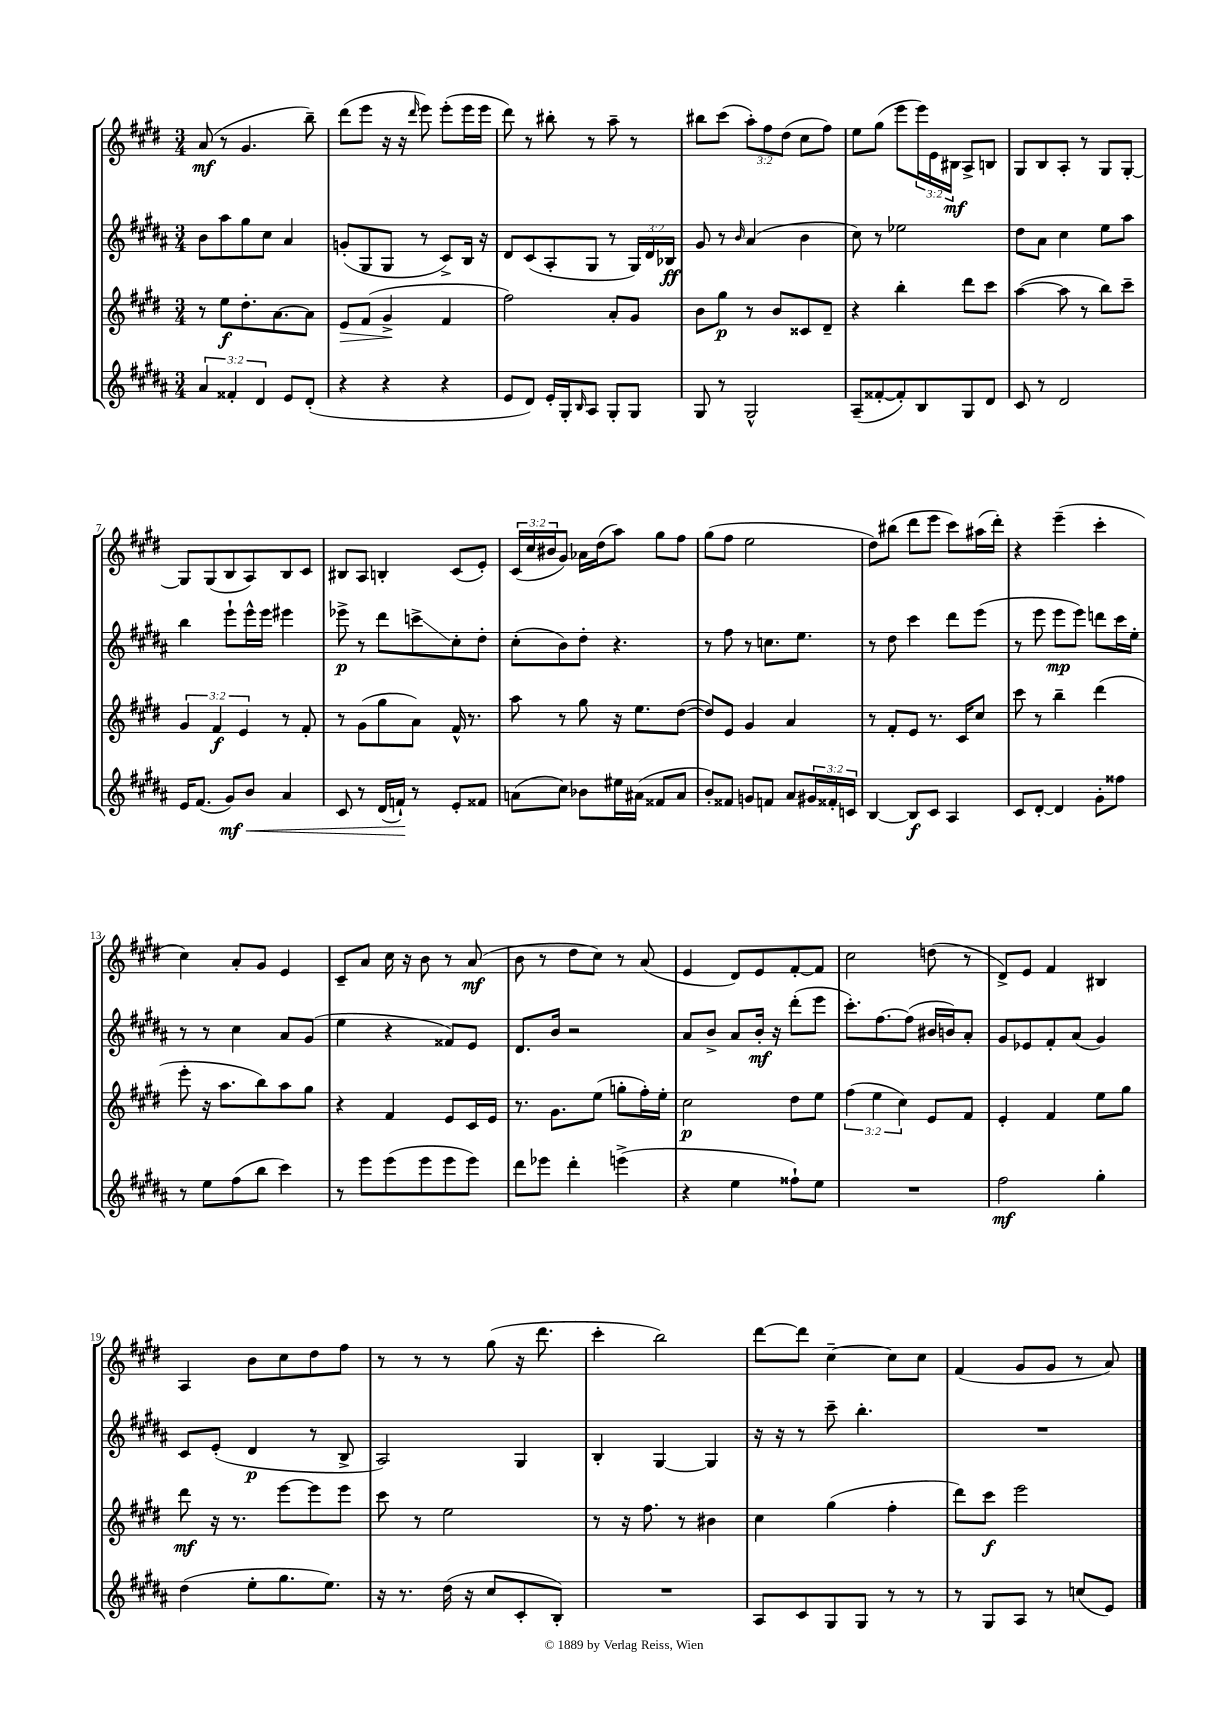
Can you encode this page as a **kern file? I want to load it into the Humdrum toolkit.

**kern	**kern	**kern	**kern
*staff4	*staff3	*staff2	*staff1
*clefG2	*clefG2	*clefG2	*clefG2
*k[f#c#g#d#a#]	*k[f#c#g#d#]	*k[f#c#g#d#a#]	*k[f#c#g#d#]
*M3/4	*M3/4	*M3/4	*M3/4
6a#/	8r	8b\L	(8a/
.	8ee\L	8aa#\	8r
6f##'/	.	.	.
.	8.dd#'\	8gg#\	4.g#/
6d#/	.	.	.
.	.	8cc#\J	.
.	[8.a\	.	.
8e/L	.	4a#/	.
(8d#'/J	8a\]J	.	8bb~\)
=	=	=	=
4r	8e/L	(8g'/L	(8ddd#\L
.	(8f#/J	8G#/	8eee\J
4r	4g#^/	8G#/J	16r
.	.	.	16r
.	.	.	16qqddd#/
.	.	8r	8eee\)
4r	4f#/	8c#^/L)	(8eee'\L
.	.	16B/Jk	16eee\L
.	.	16r	16eee\JJ
=	=	=	=
8e/L	2ff#\)	8d#/L	8ddd#\)
8d#/J)	.	(8c#/	8r
16e'/LL	.	8A#'/	8bb#'\
16G#'/J	.	.	.
16qqB/	.	.	.
8A#/J	.	8G#/J	8r
8G#'/L	8a'/L	8r	8aa~\
8G#/J	8g#/J	24G#/LL)	8r
.	.	24d#/	.
.	.	24B-/JJ	.
=	=	=	=
8G#/	8b\L	8g#/	8bb#\L
8r	8gg#\J	8r	(8ccc#\J
.	.	16qqb/	.
2G#^^/	8r	(4a#/	12aa'\L)
.	.	.	12ff#\
.	8b/L	.	.
.	.	.	(12dd#\J
.	8c##/	4b\	8cc#\L
.	8d#~/J	.	8ff#\J)
=	=	=	=
(8A#~/L	4r	8cc#\)	8ee\L
[8f##'/	.	8r	(8gg#\J
8f##'/])	4bb'\	2ee-\	8eee\L
8B/	.	.	24eee\L)
.	.	.	24e\
.	.	.	24B#\JJ
8G#/	8ddd#\L	.	8A^/L
8d#/J	8ccc#\J	.	8B/J
=	=	=	=
8c#/	([4aa\	8dd#\L	8G#/L
8r	.	8a#\J	8B/
2d#/	8aa\]	4cc#\	8A'/J
.	8r	.	8r
.	8bb\L)	8ee\L	8G#/L
.	8ccc#~\J	8aa#\J	[8G#'/J
=	=	=	=
16e/LK	6g#/	4bb\	8G#/]L
(8.f#/J	.	.	.
.	.	.	(8G#/
.	6f#/	.	.
8g#/L)	.	8eee`\L	8B/
.	6e/	.	.
8b/J	.	16eee^^\L	8A/)
.	.	16eee\JJ	.
4a#/	8r	4eee#\	8B/
.	8f#'/	.	8c#/J
=	=	=	=
8c#/	8r	8eee-^\	8B#/L
8r	(8g#\L	8r	8A/J
(16d#/LL	8gg#\	8ddd#\L	4B'/
16f`/JJ)	.	.	.
8r	8a\J)	8ccc^\	.
8e'/L	16f#^^/	8cc#'\	(8c#/L
.	8.r	.	.
8f##/J	.	8dd#'\J	8e'/J)
=	=	=	=
(8a\L	8aa\	(8cc#'\L	(24c#/LL
.	.	.	24cc#/
.	.	.	24b#/J
8cc#\J)	8r	8b\)	8g#/J)
8b-\L	8gg#\	8dd#'\J	16a-\LL
.	.	.	(16dd#\J
16ee#\L	16r	4.r	8aa\J)
(16a#\JJ	8.ee\L	.	.
8f##/L	.	.	8gg#\L
8a#/J	([8dd#\J	.	8ff#\J
=	=	=	=
8b'/L)	8dd#/]L)	8r	(8gg#\L
8f##/J	8e/J	8ff#\	8ff#\J
8g/L	4g#/	8r	2ee\
8f/J	.	8.cc\L	.
8a#/L	4a/	.	.
.	.	8.ee\J	.
24g#/L	.	.	.
24f##'/	.	.	.
24c/JJ	.	.	.
=	=	=	=
[4B/	8r	8r	8dd#\L)
.	8f#'/L	8dd#\	(8bb#\J
8B/]L	8e/J	4ccc#\	8ddd#\L
8c#/J	8.r	.	8eee\J
4A#/	.	8ddd#\L	8ccc#\L)
.	16c#/LK	.	.
.	8cc#/J	(8eee\J	(16aa#\L
.	.	.	16ddd#'\JJ)
=	=	=	=
8c#/L	8ccc#\	8r	4r
[8d#'/J	8r	8eee\	.
4d#/]	4bb~\	8eee\L	(4eee~\
.	.	8eee\J)	.
8g#'\L	(4ddd#\	8ddd\L	4ccc#'\
8ff##\J	.	16ccc#\L	.
.	.	16ee'\JJ	.
=	=	=	=
8r	8eee'\	8r	4cc#\)
8ee\L	16r	8r	.
.	8.aa\L	.	.
(8ff#\	.	4cc#\	8a'/L
8bb\J	8bb\)	.	8g#/J
4ccc#\)	8aa\	8a#/L	4e/
.	8gg#\J	(8g#/J	.
=	=	=	=
8r	4r	4ee\	8c#~/L
8eee\L	.	.	8a/J
(8eee\	4f#/	4r	16cc#\
.	.	.	16r
8eee\	.	.	8b\
8eee\	8e/L	8f##/L)	8r
8eee\J)	16c#/L	8e/J	(8a/
.	16e/JJ	.	.
=	=	=	=
8ddd#\L	8.r	8.d#/L	8b\
8eee-\J	.	.	8r
.	8.g#\L	16b/Jk	.
4ddd#'\	.	2r	8dd#\L
.	(8ee\J	.	8cc#\J)
(4eee^\	8gg'\L	.	8r
.	16ff#'\L)	.	(8a/
.	16ee'\JJ	.	.
=	=	=	=
4r	2cc#\	8a#/L	4e/
.	.	8b^/J	.
4ee\	.	8a#/L	8d#/L)
.	.	16b'/Jk	8e/
.	.	16r	.
8ff##`\L)	8dd#\L	(8ddd#'\L	[8f#'/
8ee\J	8ee\J	8eee\J	8f#/]J
=	=	=	=
2.r	(6ff#\	8.ccc#'\L)	2cc#\
.	6ee\	.	.
.	.	[8.ff#\	.
.	6cc#\)	.	.
.	.	(8ff#\]J	.
.	8e/L	16b#/LL	(8dd\
.	.	16b/J)	.
.	8f#/J	8a#'/J	8r
=	=	=	=
2ff#\	4e'/	8g#/L	8d#^/L)
.	.	8e-/	8e/J
.	4f#/	8f#'/	4f#/
.	.	(8a#/J	.
4gg#'\	8ee\L	4g#/)	4B#/
.	8gg#\J	.	.
=	=	=	=
(4dd#\	8ddd#\	8c#/L	4A/
.	16r	(8e'/J	.
.	8.r	.	.
8ee'\L	.	4d#/	8b\L
8.gg#\	[8eee\L	.	8cc#\
.	8eee\]	8r	8dd#\
8.ee\J)	.	.	.
.	8eee\J	8B^/	8ff#\J
=	=	=	=
16r	8ccc#\	2A#/)	8r
8.r	.	.	.
.	8r	.	8r
(16dd#\	2ee\	.	8r
16r	.	.	.
8cc#/L	.	.	(8gg#\
8c#'/	.	4G#/	16r
.	.	.	8.ddd#\
8B'/J)	.	.	.
=	=	=	=
2.r	8r	4B'/	4ccc#'\
.	16r	.	.
.	8.ff#\	.	.
.	.	[4G#/	2bb\)
.	8r	.	.
.	4b#\	4G#/]	.
=	=	=	=
8A#/L	4cc#\	16r	[8ddd#\L
.	.	16r	.
8c#/	.	8r	8ddd#\]J
8G#/	(4gg#\	8ccc#~\	[4cc#~\
8G#/J	.	4.bb'\	.
8r	4ff#'\	.	8cc#\]L
8r	.	.	8cc#\J
=	=	=	=
8r	8ddd#\L)	2.r	(4f#/
8G#/L	8ccc#\J	.	.
8A#/J	2eee\	.	8g#/L
8r	.	.	8g#/J
(8cc/L	.	.	8r
8e/J)	.	.	8a/)
==	==	==	==
*-	*-	*-	*-
